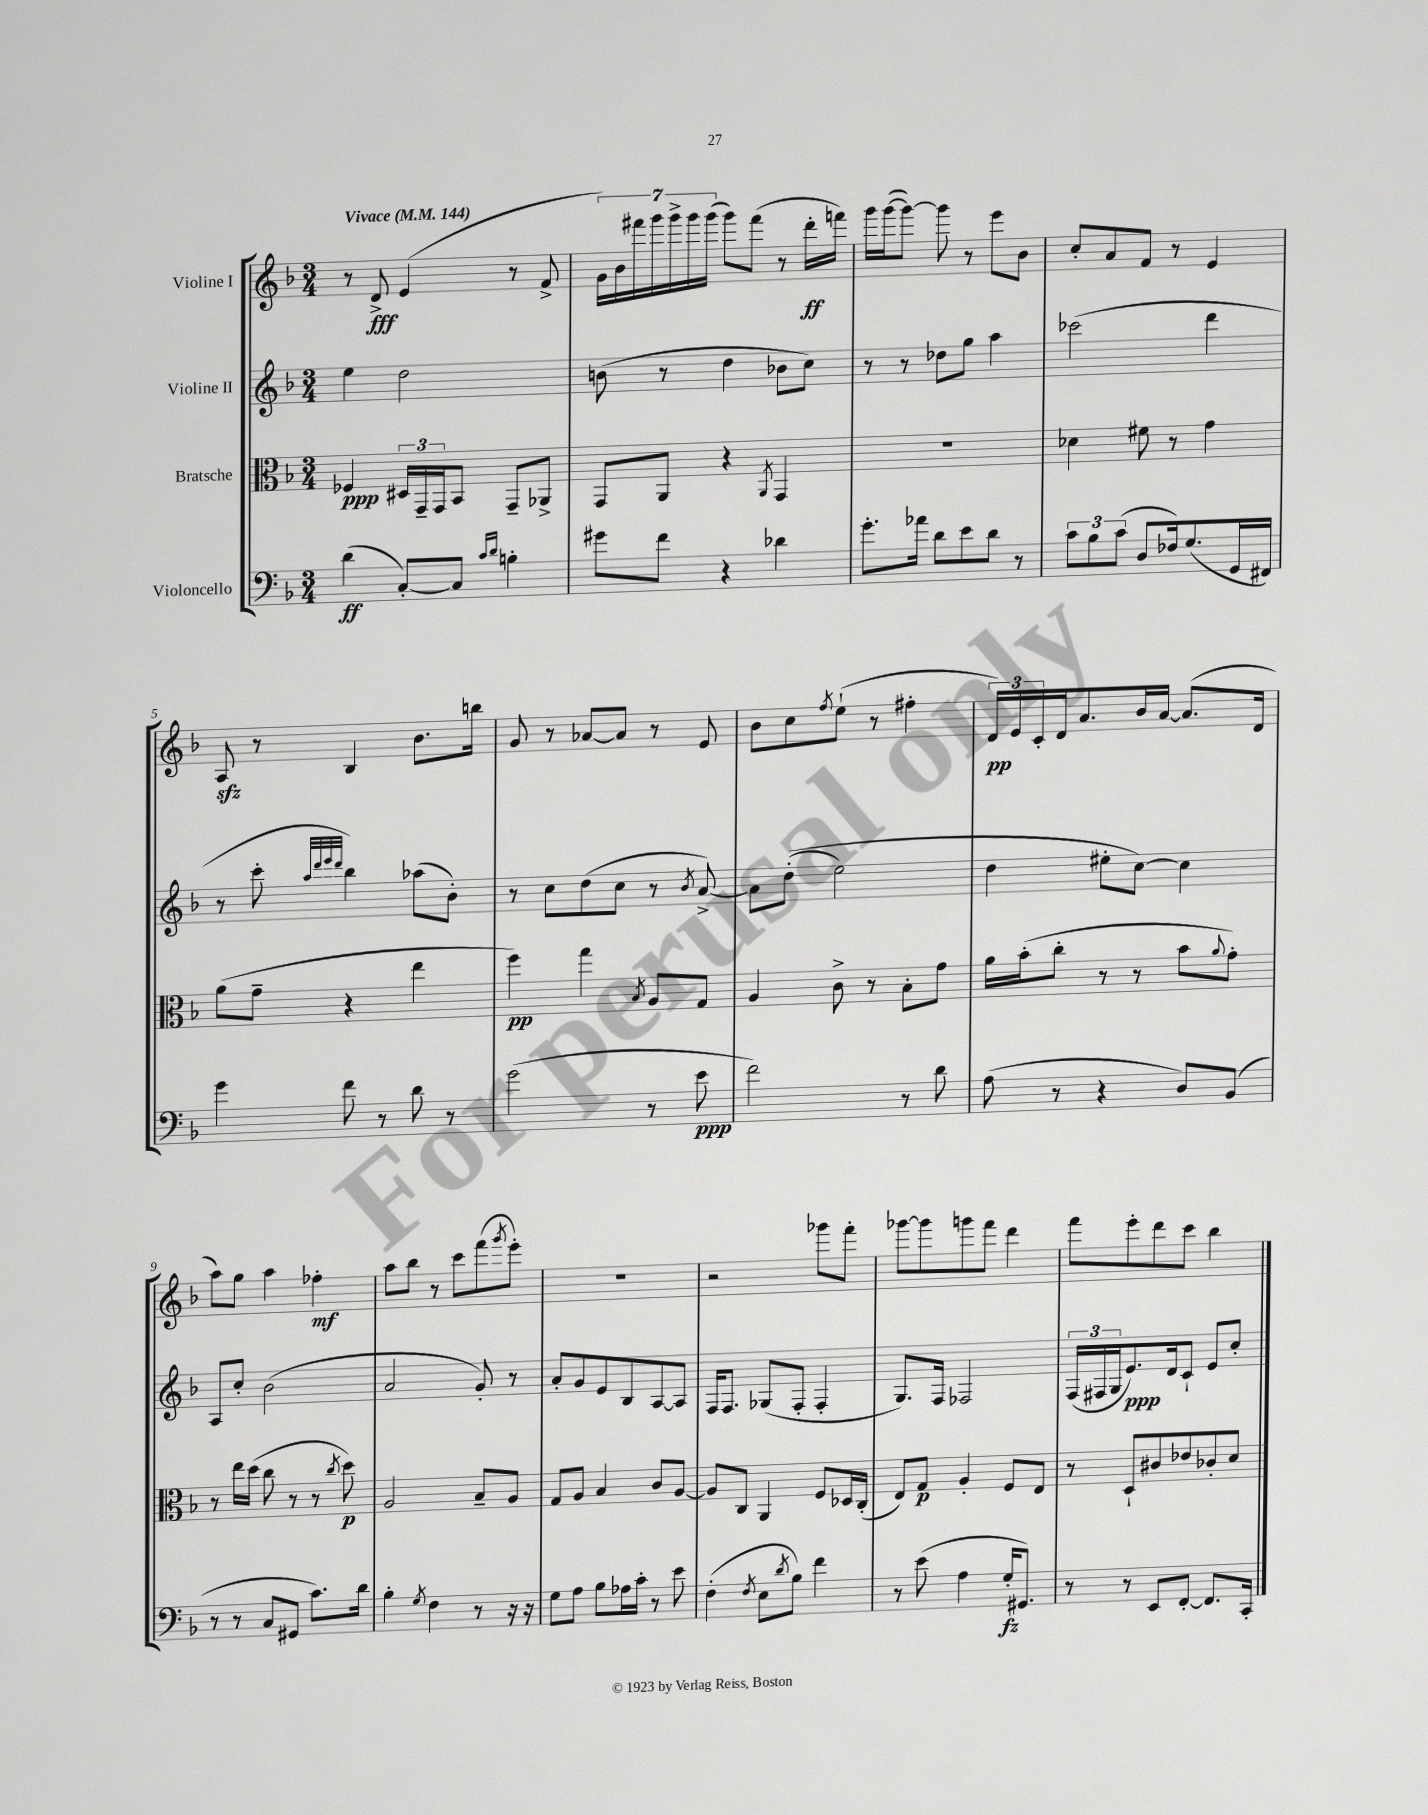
<<
\new StaffGroup <<
\new Staff = "s0" \with { instrumentName = "Violine I" } {
    \clef treble \key f \major \numericTimeSignature \time 3/4 \tempo "Vivace" 4 = 144
    r8 d'8->\fff e'4( r8 f'8-> |
    \tuplet 7/4 { g'16) bes'16 fis'''16 g'''16 g'''16-> g'''16 g'''16( } g'''8) fis'''8( r8 d'''16-.\ff f'''16) |
    g'''16 g'''16~( g'''8~) g'''8 r8 e'''8 bes'8 |
    c''8-. a'8 f'8 r8 e'4 |
    a8\sfz r8 bes4 bes'8. b''16 |
    g'8 r8 aes'8~ aes'8 r8 e'8 |
    bes'8 c''8 \acciaccatura { f''8 } e''8-!( r8 fis''4-. |
    \tuplet 3/2 { d'16\pp) e'16 c'16-. } d'16 a'8. bes'16 a'16~ a'8.( d'16 |
    a''8) g''8 a''4 fes''4-.\mf |
    a''8 bes''8 r8 c'''8 f'''8( \acciaccatura { g'''8 } e'''8-.) |
    R2. |
    r2 ges'''8 f'''8-. |
    ges'''8~ ges'''8 g'''8 f'''8 d'''4 |
    f'''8 e'''8-. d'''8 c'''8 bes''4 \bar "|." |
}
\new Staff = "s1" \with { instrumentName = "Violine II" } {
    \clef treble \key f \major \numericTimeSignature \time 3/4
    e''4 d''2 |
    b'8( r8 d''4 bes'8 c''8) |
    r8 r8 des''8 g''8 a''4 |
    ces'''2( d'''4 |
    r8 c'''8-. \grace { a''32 d'''32 e'''32 d'''32 } bes''4) aes''8( bes'8-.) |
    r8 c''8 d''8( c''8 r8 \acciaccatura { bes'8 } a'8~->) |
    a'8 d''8-.(\( e''2) |
    d''4 eis''8-. c''8~\) c''4 |
    a8 c''8-. bes'2( |
    a'2 g'8-.) r8 |
    a'8-. g'8 e'8 bes8 a8~ a8 |
    f16 f8. ges8( f8-. f4-. |
    g8.) f16 fes2 |
    \tuplet 3/2 { f16( fis16 g16 } e'8.\ppp) d'16 c'8-! e'8 c''8-. \bar "|." |
}
\new Staff = "s2" \with { instrumentName = "Bratsche" } {
    \clef alto \key f \major \numericTimeSignature \time 3/4
    fes4\ppp \tuplet 3/2 { dis16 g,16-- g,16 } bes,8 g,8-- aes,8-> |
    g,8 a,8 r4 \acciaccatura { a,8 } g,4 |
    R2. |
    des'4 fis'8 r8 g'4 |
    a'8( g'8-- r4 e''4 |
    f''4\pp) g''4 \acciaccatura { bes8 } a8 g8 |
    a4 c'8-> r8 bes8-. g'8 |
    a'16 bes'16-.( c''8-. r8 r8 bes'8 \appoggiatura { a'8 } g'8-.) |
    r8 e''16 d''16( c''8 r8 r8 \acciaccatura { c''8 } d''8\p) |
    a2 bes8-- a8 |
    g8 a8 bes4 c'8 a8~ |
    a8 c8 a,4 f8 des16 c16-.( |
    e8) g8\p a4-. f8 e8 |
    r8 d8-! cis'8 ees'8 ces'8-. d'8 \bar "|." |
}
\new Staff = "s3" \with { instrumentName = "Violoncello" } {
    \clef bass \key f \major \numericTimeSignature \time 3/4
    d'4\ff( c8~-.) c8 \grace { c'16 d'16 } b4-. |
    gis'8 f'8 r4 des'4 |
    g'8.-. aes'16 d'8 e'8 d'8 r8 |
    \tuplet 3/2 { c'8 bes8 c'8( } d8 fes16) g8.( g,16 fis,16) |
    g'4 f'8 r8 d'8 r8 |
    g'2( r8 e'8\ppp |
    f'2) r8 d'8 |
    a8( r8 r4 d8) bes,8( |
    r8 r8 c8 gis,8 c'8.) d'16 |
    bes4-. \acciaccatura { g8 } f4 r8 r16 r16 |
    g8 a8 bes8 aes16 c'16-. r8 e'8 |
    f4-.( \acciaccatura { f8 } e8 \acciaccatura { d'8 } bes8) f'4 |
    r8 e'8( a4 g16-.\fz gis,8.) |
    r8 r8 e,8 f,8~-. f,8. c,16-. \bar "|." |
}
>>
>>
